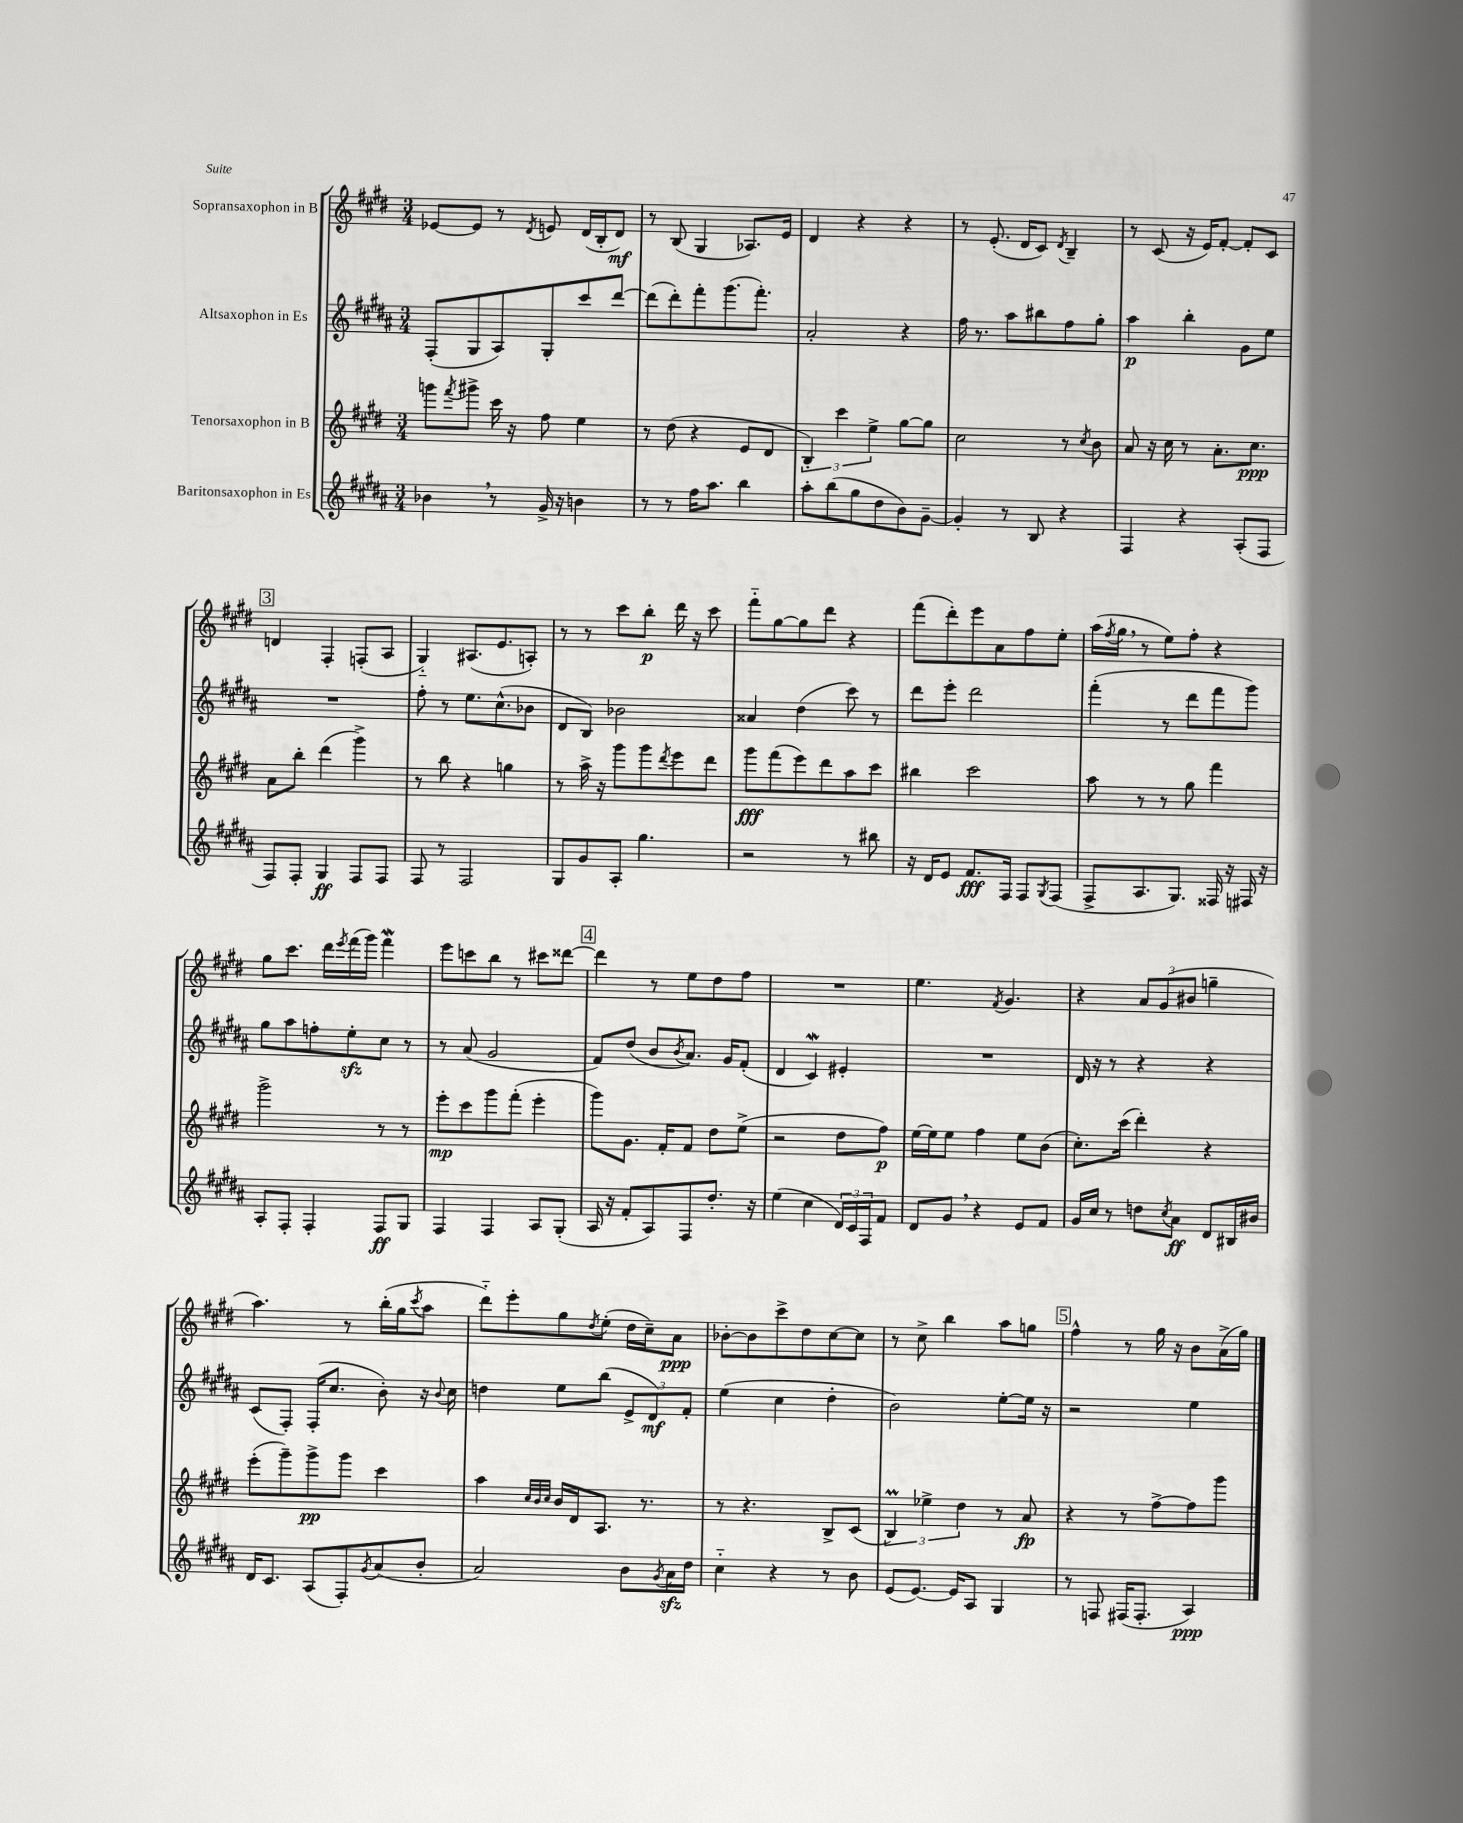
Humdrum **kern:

**kern	**kern	**kern	**kern
*staff4	*staff3	*staff2	*staff1
*clefG2	*clefG2	*clefG2	*clefG2
*k[f#c#g#d#a#]	*k[f#c#g#d#]	*k[f#c#g#d#a#]	*k[f#c#g#d#]
*M3/4	*M3/4	*M3/4	*M3/4
4b-	8ggg	(8F#'	[8e-
.	8qfff#	.	.
.	8ggg#^	8G#	8e-]
8r	16ccc#	8A#)	8r
.	16r	.	.
.	.	.	8qd#
16g#^	8ff#	8G#'	8e
16r	.	.	.
4b	4ee	8ccc#	(16d#
.	.	.	16B'
.	.	[8ddd#	8d#)
=	=	=	=
8r	8r	(8ddd#]	8r
8r	(8dd#	8ddd#')	(8B
16ff#	4r	8fff#'	4G#
8.aa#	.	.	.
.	.	(8.ggg#	.
4bb	8e	.	8.A-)
.	.	8.fff#')	.
.	8d#	.	.
.	.	.	16e
=	=	=	=
8aa#'	6B')	2a#'	4d#
(8bb	.	.	.
.	6ccc#	.	.
8gg#	.	.	4r
.	6ee^	.	.
8dd#	.	.	.
8b)	[8gg#	4r	4r
[8g#~	8gg#]	.	.
=	=	=	=
4g#']	2cc#	16ff#	8r
.	.	8.r	.
.	.	.	(8.e'
8r	.	8aa#	.
.	.	.	16d#
8B	.	8bb#	8c#)
.	.	.	8qd#
4r	8r	8ff#	4B~
.	8qcc#	.	.
.	8b	8gg#'	.
=	=	=	=
4F#	8a	4aa#	8r
.	16r	.	(8c#
.	16cc#	.	.
4r	8r	4bb'	16r
.	.	.	16e)
.	8.a'	.	[8f#'
(8A#'	.	8g#	8f#']
.	8.cc#	.	.
8F#	.	8ee	8c#
=	=	=	=
8F#)	8a	2.r	4d
8F#'	8bb'	.	.
4G#	(4ddd#	.	4F#'
8F#	4ggg#^)	.	(8F'
8F#	.	.	8A
=	=	=	=
8F#	8r	8ff#'	4G#'~)
8r	8bb	8r	.
2F#	4r	8.ee	(8.A#
.	.	(8.cc#^^	8.e
.	4gg	.	.
.	.	8b-	8A')
=	=	=	=
8G#	8r	8d#	8r
8g#	16aa^	8B)	8r
.	16r	.	.
8A#'	8ggg#	2b-	8ccc#
4.gg#	8ggg#	.	8bb'
.	8qddd#	.	.
.	8eee	.	16ddd#
.	.	.	16r
.	8ddd#	.	8ccc#
=	=	=	=
2r	8ggg#	4a##	8fff#'~
.	(8fff#	.	[8gg#
.	8eee)	(4dd#	8gg#]
.	8ddd#	.	8ddd#
8r	8aa	8ccc#)	4r
8bb#	8ccc#	8r	.
=	=	=	=
16r	4bb#	8ddd#	(8fff#
16d#	.	.	.
8e	.	8eee'	8ddd#')
8.f#	2ccc#	2ddd#	8eee
.	.	.	8a
16F#	.	.	.
8F#	.	.	8ff#
8qG#	.	.	.
(8F#	.	.	8ee'
=	=	=	=
8F#^	8aa	(4fff#'	(16aa
.	.	.	8qff#
.	.	.	16gg#
8.A#	8r	.	8r
.	8r	8r	8ee)
8.G#)	.	.	.
.	8gg#	8ddd#	8ff#'
16F##	4fff#	8fff#	4r
16r	.	.	.
16F#	.	8ggg#)	.
16r	.	.	.
=	=	=	=
8A#'	2ggg#^	8gg#	8gg#
8F#'	.	8aa#	8.ccc#
4F#'	.	8ff'	.
.	.	.	16ddd#
.	.	.	8qeee
.	.	8ee'	(16fff#
.	.	.	16ggg#)
8F#	8r	8cc#	4fff#
8G#	8r	8r	.
=	=	=	=
4F#	8eee'	8r	8eee
.	8ccc#	(8a#	8ccc
4F#	8ggg#	2g#	8bb
.	(8fff#'	.	8r
8A#	4eee'	.	8ccc#
(8G#'	.	.	[8ddd##
=	=	=	=
16A#	8ggg#)	8f#)	4ddd##]
16r	.	.	.
8f#'	8.g#	(8dd#	.
8A#)	.	8b	8r
.	16f#'	.	.
.	.	8qb	.
8F#	8f#	8.a#)	8ee
8.dd#'	8dd#	.	8dd#
.	.	16g#	.
.	(8ee^	(8f#'	8ff#
16r	.	.	.
=	=	=	=
(4ee	2r	4d#	2.r
4cc#	.	4c#)	.
24d#)	8dd#	4e#'	.
24c#	.	.	.
24F#	.	.	.
8f#	8ff#)	.	.
=	=	=	=
8d#	[16ee	2.r	4.ee
.	16ee]	.	.
8g#	8ee	.	.
4r	4ff#	.	.
.	.	.	8qf#
.	.	.	4.g#
8e	8ee	.	.
8f#	(8b	.	.
=	=	=	=
16g#	8.cc#')	16d#	4r
16cc#	.	16r	.
8r	.	8r	.
.	(16ccc#	.	.
8dd	4ddd#')	4r	12a
.	.	.	(12g#
8qcc#	.	.	.
8a#	.	.	.
.	.	.	12b#
8d#	4r	4r	4gg~
16B#	.	.	.
16b#	.	.	.
=	=	=	=
16d#	(8eee'	(8c#	4.aa)
8.c#	.	.	.
.	8ggg#~)	8F#')	.
(8A#	8ggg#^	(16F#'	.
.	.	8.cc#	.
8F#')	8ggg#	.	8r
8qg#	.	.	.
(8a#	4ccc#	8b')	(16bb'
.	.	.	16gg#
.	.	.	8qccc#
8b'	.	16r	8aa
.	.	8qqb	.
.	.	16cc#	.
=	=	=	=
2a#)	4aa	4dd	8ddd#'~)
.	.	.	8eee'
.	32qqcc#	.	.
.	32qqb	.	.
.	32qqcc#	.	.
.	16b	8ee	8gg#
.	16d#	.	.
.	.	.	8qdd#
.	8.A	(8bb	(8ee'
8b	.	12e^	16dd#
.	8.r	.	16cc#~)
.	.	12d#)	.
8qg#	.	.	.
16a#	.	.	8a
.	.	12f#'	.
16dd#	.	.	.
=	=	=	=
4cc#'~	8r	(4ee	[8b-'
.	4.r	.	8b-]
4r	.	4cc#	8ccc#^
.	.	.	8dd#
8r	8B^	4dd#'	[8cc#
8b	(8c#	.	8cc#]
=	=	=	=
(8e	6B)	2b)	8r
[8.e)	.	.	8cc#^
.	6ee-^	.	.
.	.	.	4bb
16e]	.	.	.
.	6dd#	.	.
8A#	.	.	.
4G#	8r	[8ee'	8aa
.	8a	16ee]	8gg
.	.	16r	.
=	=	=	=
8r	4r	2r	4ff#^^
8F	.	.	.
(16F#	8r	.	8r
8.F#'	.	.	.
.	[8ff#^	.	16gg#
.	.	.	16r
4A#)	8ff#]	4ee	8b
.	8ggg#	.	(16a^
.	.	.	16gg#)
==	==	==	==
*-	*-	*-	*-
